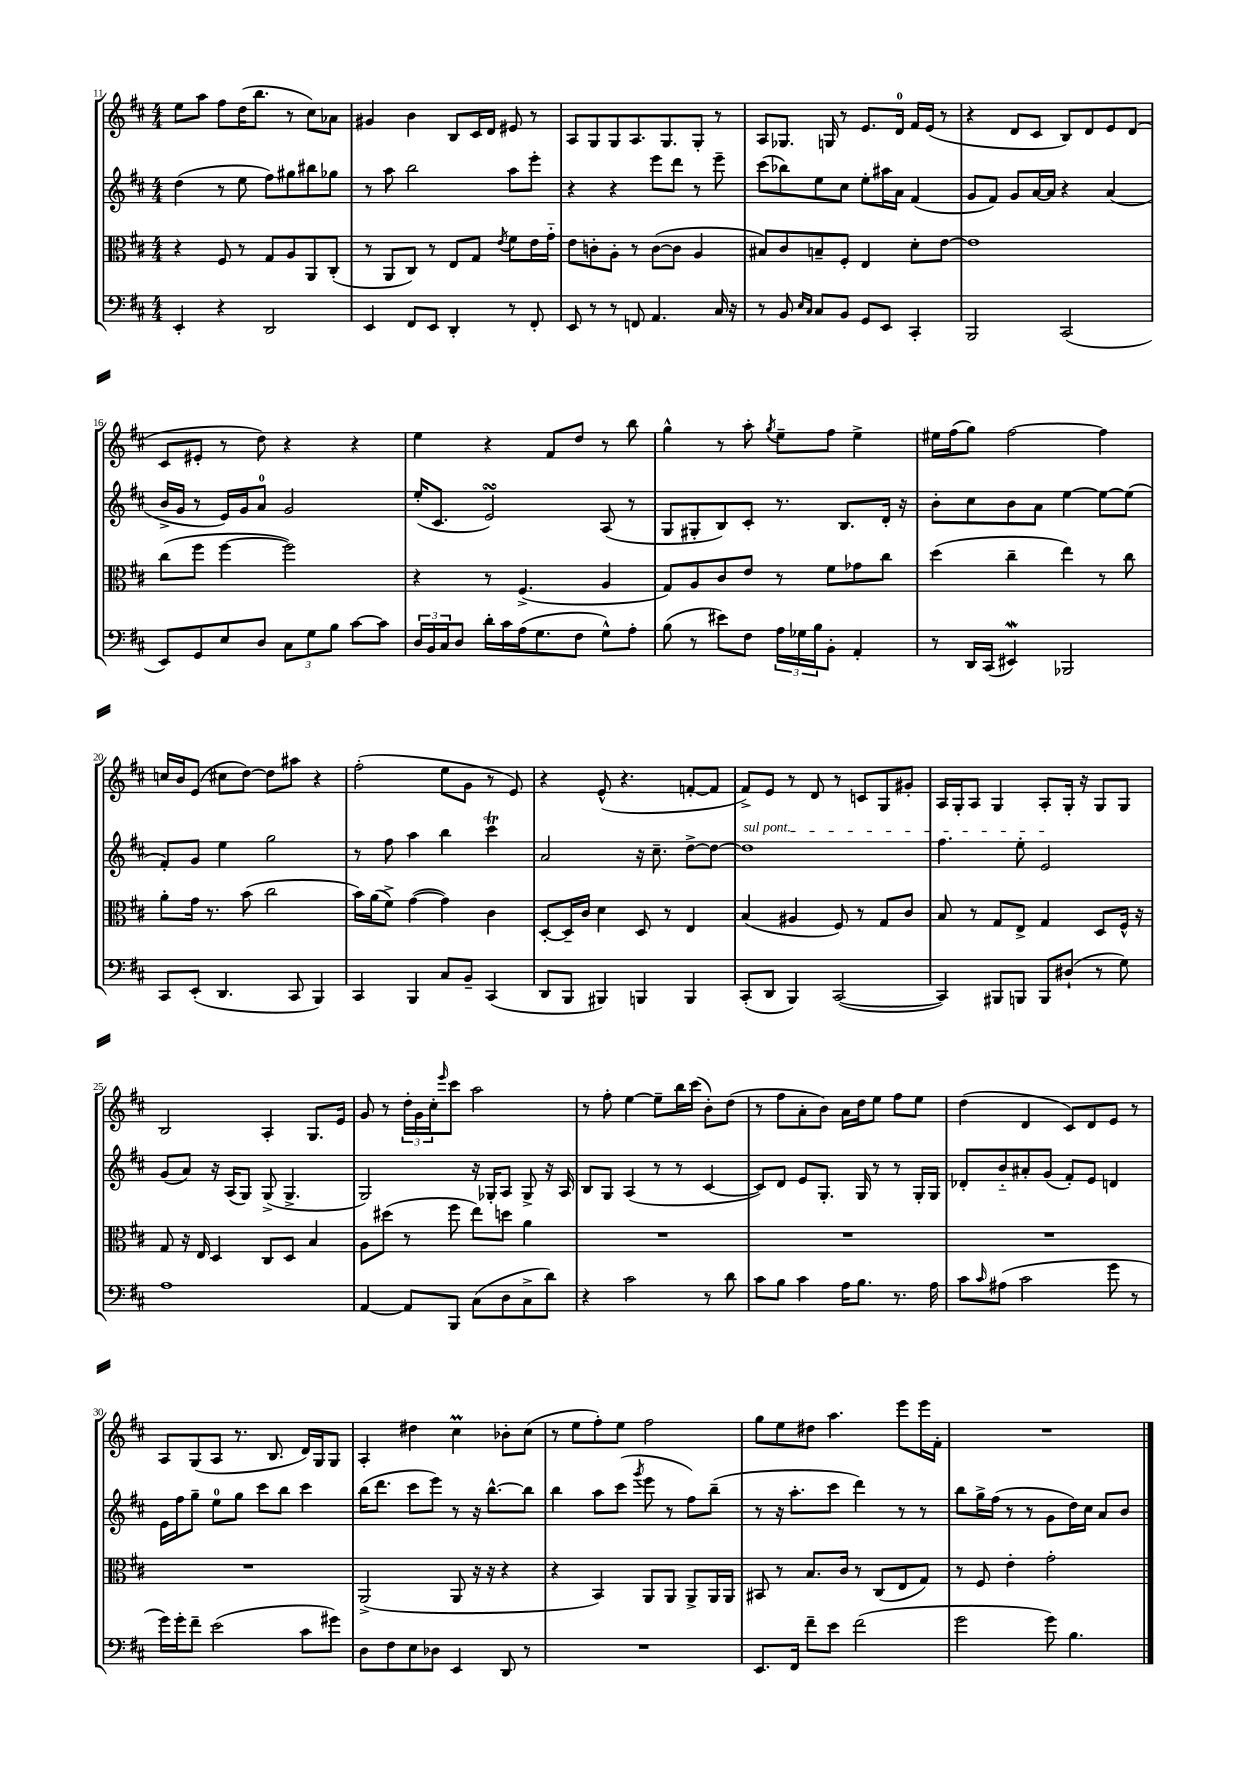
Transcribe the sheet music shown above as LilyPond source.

<<
\new StaffGroup <<
\new Staff = "s0" {
    \clef treble \key d \major \numericTimeSignature \time 4/4
    e''8 a''8 fis''8 d''16( b''8. r8 cis''8) aes'8 |
    gis'4 b'4 b8 cis'16 d'16 eis'8 r8 |
    a8 g8 g8 a8. g8. g8-. r8 |
    a8 ges8. g16 r8 e'8. d'16-0 fis'16 e'16( r8 |
    r4 d'8 cis'8 b8) d'8 e'8 d'8( |
    cis'8 eis'8-. r8 d''8) r4 r4 |
    e''4 r4 fis'8 d''8 r8 b''8 |
    g''4-^ r8 a''8-. \acciaccatura { g''8 } e''8-- fis''8 e''4-> |
    eis''16 fis''16( g''8) fis''2~ fis''4 |
    c''16 b'16 e'8( cis''8 d''8~) d''8 ais''8 r4 |
    fis''2-.( e''8 g'8 r8 e'8) |
    r4 e'8-^( r4. f'8~-. f'8 |
    fis'8->) e'8 r8 d'8 r8 c'8 g8 gis'8-. |
    a16 g16-. a8 g4 a8-. g16-. r16 g8 g8 |
    b2 a4-. g8. e'16 |
    g'8 r8 \tuplet 3/2 { d''16-. g'16 cis''16-. } \grace { e'''16 } cis'''8 a''2 |
    r8 fis''8-. e''4~ e''8-- b''16 cis'''16( b'8-.) d''8( |
    r8 fis''8 a'8-. b'8) a'16 d''16 e''8 fis''8 e''8 |
    d''4( d'4 cis'8) d'8 e'8 r8 |
    a8 g8( a8 r8. b8. d'16) g16 g8 |
    a4-. dis''4 cis''4\prall bes'8-. cis''8( |
    r8 e''8 fis''8-.) e''8 fis''2 |
    g''8 e''8 dis''8 a''4. e'''8 e'''16 fis'16-. |
    R1 \bar "|." |
}
\new Staff = "s1" {
    \clef treble \key d \major \numericTimeSignature \time 4/4
    d''4( r8 e''8 fis''8) gis''8 bis''8 ges''8 |
    r8 a''8 b''2 a''8 e'''8-. |
    r4 r4 e'''8 d'''8 r8 e'''8-- |
    cis'''8( bes''8) e''8 cis''8 e''8-. ais''16 a'16 fis'4( |
    g'8 fis'8) g'8 a'16~ a'16 r4 a'4( |
    b'16-> g'16 r8 e'16) g'16 a'8-0 g'2 |
    e''16-.( cis'8. e'2\turn) a8( r8 |
    g8 gis8-. b8) cis'8-. r8. b8. d'16-. r16 |
    b'8-. cis''8 b'8 a'8 e''4~ e''8~ e''8( |
    fis'8-.) g'8 e''4 g''2 |
    r8 fis''8 a''4 b''4 cis'''4\trill |
    a'2 r16 cis''8.-- d''8~-> d''8~ |
    \once \override TextSpanner.bound-details.left.text = \markup { \italic "sul pont." } d''1\startTextSpan |
    fis''4. e''8-. e'2\stopTextSpan |
    g'8( a'8) r16 a16( g8) g8->( g4.-> |
    g2) r16 ges16-. a8 ges8-> r16 a16 |
    b8 g8 a4( r8 r8 cis'4~ |
    cis'8) d'8 e'8 g8.-. g16 r8 r8 g16-. g16 |
    des'8-. b'8-_ ais'8-. g'8( fis'8-.) e'8 d'4 |
    e'16 fis''16 g''8-- e''8-0 g''8 cis'''8 b''8 cis'''4 |
    b''16( d'''8. cis'''8 e'''8) r8 r16 b''8.~-^ b''8 |
    b''4 a''8 cis'''8( \acciaccatura { g'''8 } e'''8 r8 fis''8) b''8--( |
    r8 r16 a''8.-. cis'''8 d'''4) r8 r8 |
    b''8 g''16-> fis''16( r8 r8 g'8 d''16) cis''16 a'8 b'8 \bar "|." |
}
\new Staff = "s2" {
    \clef alto \key d \major \numericTimeSignature \time 4/4
    r4 fis8 r8 g8 a8 a,8 cis8-.( |
    r8 a,8 cis8) r8 e8 g8 \acciaccatura { e'8 } fis'8 e'16 g'16-_ |
    e'8 c'8-. a8-. r8 c'8~( c'8 a4 |
    bis8) cis'8 b8-- fis8-. e4 d'8-. e'8~ |
    e'1 |
    cis''8( fis''8 fis''4~ fis''2) |
    r4 r8 fis4.->( a4 |
    g8) a8 cis'8 e'8 r8 fis'8 ges'8 cis''8 |
    d''4( cis''4-- e''4) r8 cis''8 |
    a'8-. g'16 r8. b'8( cis''2 |
    b'16) a'16( fis'8->) g'4~( g'4) cis'4 |
    d8~-. d16-- cis'16 d'4 d8 r8 e4 |
    b4( ais4 fis8) r8 g8 cis'8 |
    b8 r8 g8 e8-> g4 d8 fis16-^ r16 |
    g8 r16 e16 d4 cis8 d8 b4 |
    a8 dis''8( r8 fis''8 e''8) d''8 a'4 |
    R1 |
    R1 |
    R1 |
    R1 |
    a,2->( a,8 r16 r16 r4 |
    r4 b,4) a,8 a,8 a,8-> a,16 a,16 |
    bis,8 r8 b8. cis'16 r8 cis8( e8 g8) |
    r8 fis8 e'4-. g'2-. \bar "|." |
}
\new Staff = "s3" {
    \clef bass \key d \major \numericTimeSignature \time 4/4
    e,4-. r4 d,2 |
    e,4 fis,8 e,8 d,4-. r8 fis,8-. |
    e,8 r8 r8 f,8 a,4. cis16 r16 |
    r8 b,8 \grace { e16 cis16 } cis8 b,8 g,8 e,8 cis,4-. |
    b,,2 cis,2( |
    e,8) g,8 e8 d8 \tuplet 3/2 { cis8 g8 b8 } cis'8~ cis'8 |
    \tuplet 3/2 { d16 b,16 cis16 } d8 d'16-. cis'16 a16( g8. fis8 g8-^) a8-. |
    b8( r8 eis'8) fis8 \tuplet 3/2 { a16 ges16 b16 } b,8-. a,4-. |
    r8 d,16 cis,16( eis,4\mordent) bes,,2 |
    cis,8 e,8-.( d,4. cis,8 b,,4) |
    cis,4 b,,4 cis8 b,8-- cis,4( |
    d,8 b,,8 bis,,4) b,,4 b,,4 |
    cis,8-.( d,8 b,,4) cis,2~( |
    cis,4) bis,,8 b,,8 b,,8 dis8-!( r8 g8) |
    a1 |
    a,4~ a,8 b,,8 cis8( d8 cis8-> d'8) |
    r4 cis'2 r8 d'8 |
    cis'8 b8 cis'4 a16 b8. r8. a16 |
    cis'8 \grace { cis'16 } ais8( cis'2 g'8 r8 |
    g'16) g'16-. fis'8-- e'2( cis'8 gis'8) |
    d8 fis8 e8 des8 e,4 d,8 r8 |
    R1 |
    e,8. fis,16 fis'8-- e'8 fis'2( |
    g'2 g'8) b4. \bar "|." |
}
>>
>>
\layout { \context { \Score currentBarNumber = #11 } }
